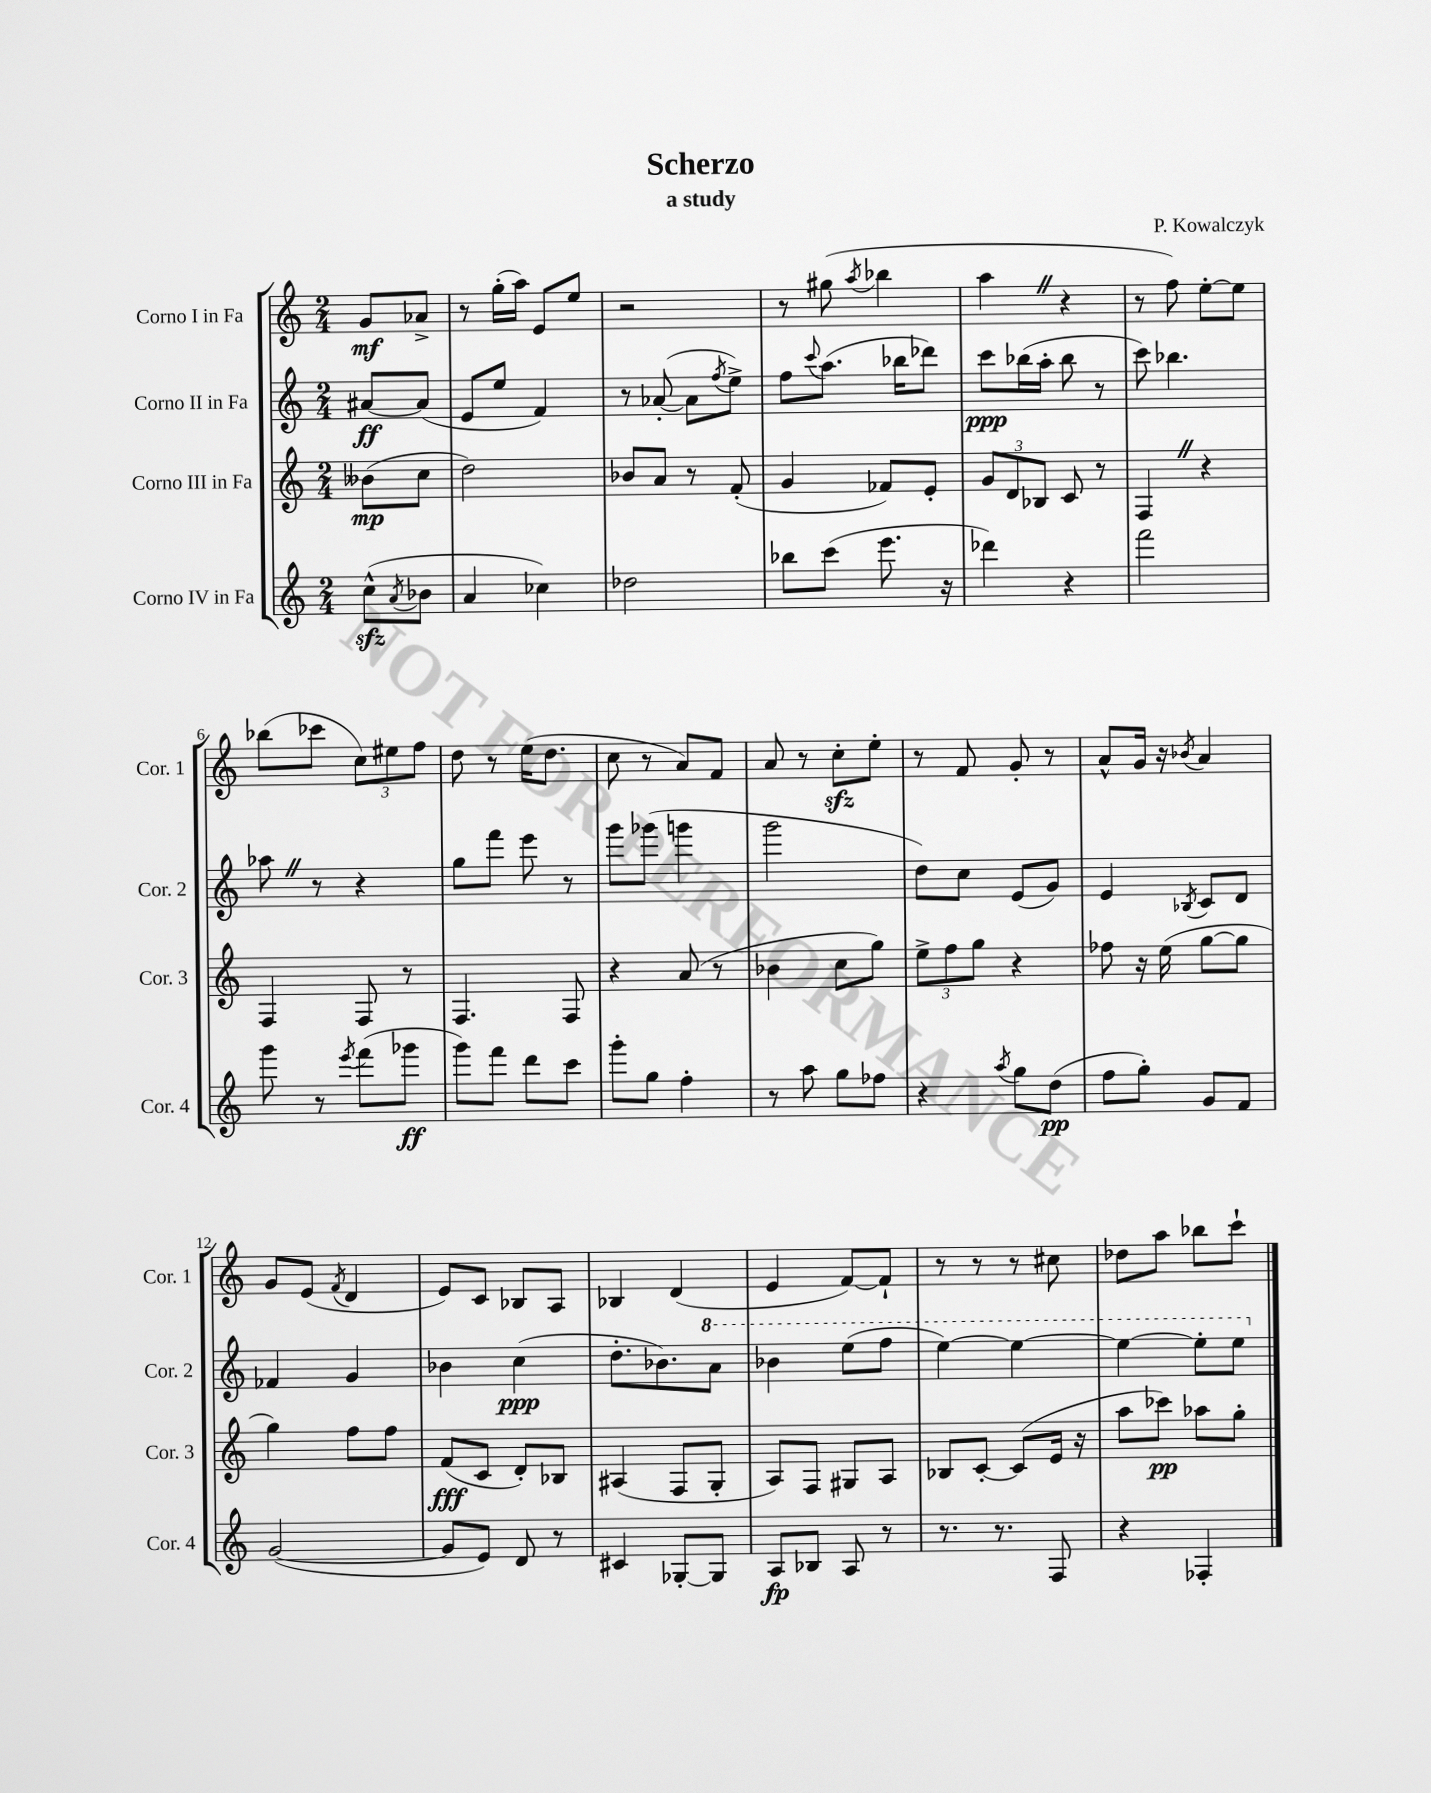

**kern	**kern	**kern	**kern
*staff4	*staff3	*staff2	*staff1
*clefG2	*clefG2	*clefG2	*clefG2
*k[]	*k[]	*k[]	*k[]
*M2/4	*M2/4	*M2/4	*M2/4
(8cc^^\L	(8b--\L	[8a#/L	8g/L
8qa/	.	.	.
8b-\J	8cc\J	(8a#/]J	8a-^/J
=	=	=	=
4a/	2dd\)	8e/L	8r
.	.	8ee/J	(16gg'\LL
.	.	.	16aa\JJ)
4cc-\)	.	4f/)	8e/L
.	.	.	8ee/J
=	=	=	=
2dd-\	8b-/L	8r	2r
.	8a/J	([8a-'/	.
.	8r	8a-\]L	.
.	.	8qff/	.
.	(8f'/	8ee^\J)	.
=	=	=	=
8bb-\L	4g/	8ff\L	8r
.	.	8qqccc/	.
(8ccc\J	.	(8.aa\J	(8gg#\
.	.	.	8qaa/
8.eee\	8f-/L)	.	4bb-\
.	.	16bb-\LK	.
.	8e'/J	8ddd-\J)	.
16r	.	.	.
=	=	=	=
4ddd-\)	12g/L	8ccc\L	4aa\
.	12d/	.	.
.	.	(16bb-\L	.
.	12B-/J	.	.
.	.	16aa'\JJ	.
4r	8c/	8bb-\	4r
.	8r	8r	.
=	=	=	=
2fff\	4F/	8ccc\)	8r
.	.	4.bb-\	8ff\)
.	4r	.	[8ee'\L
.	.	.	8ee\]J
=	=	=	=
8ggg\	4F/	8aa-\	(8bb-\L
8r	.	8r	8ccc-\J
8qeee/	.	.	.
(8fff\L	8F/	4r	12cc\L)
.	.	.	12ee#\
8ggg-\J	8r	.	.
.	.	.	12ff\J
=	=	=	=
8ggg\L)	4.F/	8gg\L	8dd\
8fff\J	.	8fff\J	8r
8ddd\L	.	8eee\	(16ee\LK
.	.	.	8.dd\J
8ccc\J	8F/	8r	.
=	=	=	=
8ggg'\L	4r	8ggg\L	8cc\
8gg\J	.	(8ggg-\J	8r
4ff'\	(8a/	4ggg\	8a/L)
.	8r	.	8f/J
=	=	=	=
8r	4b-\	2ggg\	8a/
8aa\	.	.	8r
8gg\L	8cc\L	.	8cc'\L
8ff-\J	8gg\J)	.	8ee'\J
=	=	=	=
4r	12ee^\L	8dd\L)	8r
.	12ff\	.	.
.	.	8cc\J	8f/
.	12gg\J	.	.
8qaa/	.	.	.
8gg\L	4r	(8e/L	8g'/
(8dd\J	.	8g/J)	8r
=	=	=	=
8ff\L	8ff-\	4e/	8a^^/L
8gg'\J)	16r	.	16g/Jk
.	(16ee\	.	16r
.	.	8qB-/	8qb-/
8g/L	[8gg\L	8c/L	4a/
8f/J	8gg\]J	8d/J	.
=	=	=	=
([2g/	4gg\)	4f-/	8g/L
.	.	.	(8e/J
.	.	.	8qf/
.	8ff\L	4g/	4d/
.	8ff\J	.	.
=	=	=	=
8g/]L	(8f/L	4b-\	8e/L)
8e/J)	8c/J	.	8c/J
8d/	8d'/L)	(4cc\	8B-/L
8r	8B-/J	.	8A/J
=	=	=	=
4c#/	(4A#/	8.dd'\L	4B-/
.	.	8.b-\)	.
[8G-'/L	8F/L	.	(4d/
8G-/]J	8G'/J	8aa\J	.
=	=	=	=
8A/L	8A/L)	4bb-\	4e/
8B-/J	8F/J	.	.
8A/	8G#/L	(8eee\L	[8f/L)
8r	8A/J	8fff\J	8f`/]J
=	=	=	=
8.r	8B-/L	[4eee\)	8r
.	[8c'/J	.	8r
8.r	.	.	.
.	(8c/]L	4eee\_	8r
8F/	16e/Jk	.	8cc#\
.	16r	.	.
=	=	=	=
4r	8aa\L	4eee\_	8dd-\L
.	8ccc-\J)	.	8aa\J
4F-'/	8aa-\L	8eee'\]L	8bb-\L
.	8gg'\J	8eee\J	8ccc`\J
==	==	==	==
*-	*-	*-	*-
